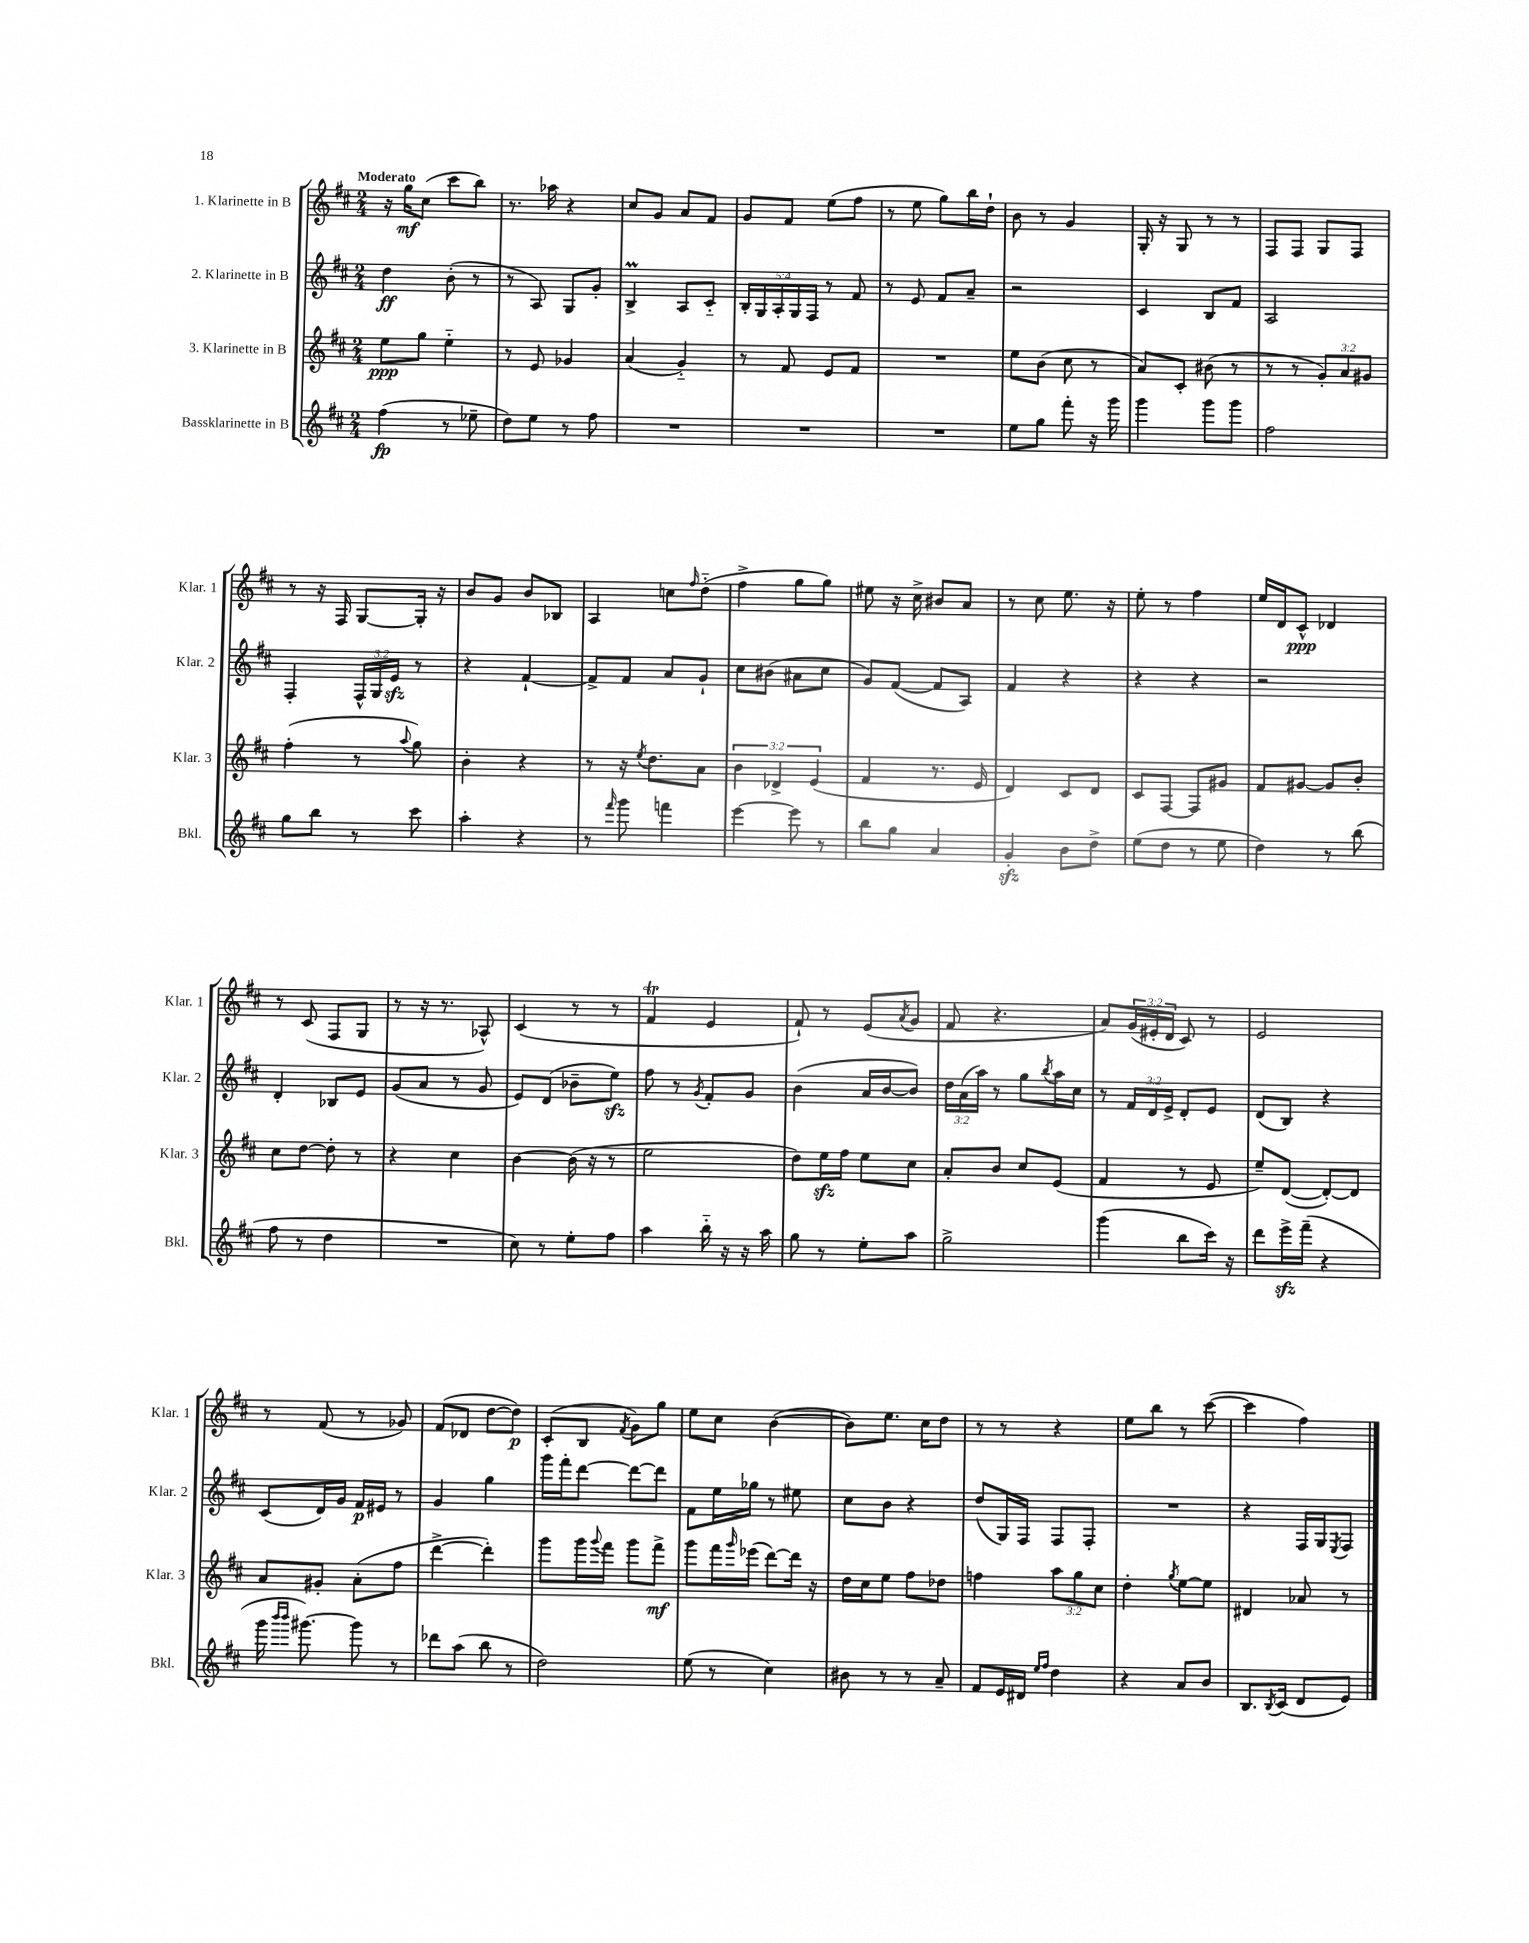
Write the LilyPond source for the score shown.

<<
\new StaffGroup <<
\new Staff = "s0" \with { instrumentName = "1. Klarinette in B" shortInstrumentName = "Klar. 1" } {
    \clef treble \key d \major \numericTimeSignature \time 2/4 \override Staff.TupletNumber.text = #tuplet-number::calc-fraction-text \tempo "Moderato"
    r16 g''16\mf cis''8( cis'''8 b''8) |
    r8. aes''16 r4 |
    cis''8 g'8 a'8 fis'8 |
    g'8 fis'8 e''8( fis''8 |
    r8 e''8 g''8) b''16 d''16-! |
    b'8 r8 g'4 |
    g16-. r16 g8 r8 r8 |
    fis8 fis8 g8 fis8 |
    r8 r16 fis16 g8~ g16-. r16 |
    b'8 g'8 b'8 bes8 |
    a4 c''8 \grace { fis''16 } d''8-_( |
    fis''4-> g''8 g''8) |
    eis''8 r16 cis''16-> bis'8 a'8 |
    r8 cis''8 e''8. r16 |
    e''8-. r8 fis''4 |
    e''16 d'16 cis'8-^\ppp des'4 |
    r8 cis'8( fis8 g8 |
    r8 r16 r8. aes8-^) |
    cis'4( r8 r8 |
    fis'4\trill e'4 |
    fis'8-!) r8 e'8( \acciaccatura { a'8 } g'8 |
    fis'8 r4. |
    a'8) \tuplet 3/2 { g'16( eis'16-. d'16 } cis'8) r8 |
    e'2 |
    r8 fis'8( r8 ges'8) |
    fis'8( des'8 d''8~ d''8\p) |
    cis'8-.( b8 \acciaccatura { fis'8 } g'8) g''8 |
    e''8 cis''8 b'4~( |
    b'8) e''8. cis''16 d''8 |
    r8 r8 r4 |
    e''8 b''8 r8 cis'''8~( |
    cis'''4 fis''4) \bar "|." |
}
\new Staff = "s1" \with { instrumentName = "2. Klarinette in B" shortInstrumentName = "Klar. 2" } {
    \clef treble \key d \major \numericTimeSignature \time 2/4 \override Staff.TupletNumber.text = #tuplet-number::calc-fraction-text
    d''4\ff b'8-.( r8 |
    r8 a8) g8 g'8-. |
    b4->\prall a8 cis'8-_ |
    \tuplet 5/4 { b16-. g16 a16-. g16 fis16 } r8 fis'8 |
    r8 e'8 fis'8 a'8-- |
    r2 |
    cis'4 b8 fis'8 |
    a2 |
    fis4-. \tuplet 3/2 { fis16-^ g16 e'16\sfz } r8 |
    r4 fis'4~-! |
    fis'8-> fis'8 a'8 g'8-! |
    cis''8 bis'8( ais'8 cis''8 |
    g'8) fis'8~( fis'8 a8) |
    fis'4 r4 |
    r4 r4 |
    r2 |
    d'4-. bes8 e'8 |
    g'8( a'8 r8 g'8 |
    e'8) d'8( bes'8-- e''8\sfz) |
    fis''8 r8 \acciaccatura { g'8 } fis'8-. g'8 |
    b'4( a'16 b'16~ b'8) |
    \tuplet 3/2 { d''16 a'16( a''16) } r8 g''8 \acciaccatura { b''8 } a''16 cis''16 |
    r8 \tuplet 3/2 { fis'16 d'16 e'16-> } d'8-. e'8 |
    d'8( b8) r4 |
    cis'8( d'16) g'16 fis'16\p eis'16 r8 |
    g'4 g''4 |
    g'''16 fis'''16-. d'''8~ d'''8~ d'''8 |
    fis'8 e''16 ges''16 r8 eis''8 |
    cis''8 b'8 r4 |
    d''8( g16) fis16 fis8 fis8-. |
    R2 |
    r4 fis16 g16 \acciaccatura { e8 } fis8 \bar "|." |
}
\new Staff = "s2" \with { instrumentName = "3. Klarinette in B" shortInstrumentName = "Klar. 3" } {
    \clef treble \key d \major \numericTimeSignature \time 2/4 \override Staff.TupletNumber.text = #tuplet-number::calc-fraction-text
    e''8\ppp g''8 e''4-_ |
    r8 e'8 ges'4 |
    a'4( g'4-_) |
    r8 fis'8 e'8 fis'8 |
    R2 |
    e''8 b'8( cis''8 r8 |
    a'8) cis'8-. bis'8( r8 |
    r8 r8 \tuplet 3/2 { g'8-.) a'8 gis'8 } |
    fis''4-.( r8 \appoggiatura { a''8 } g''8) |
    b'4-. r4 |
    r8 r16 \acciaccatura { e''8 } d''8. a'8 |
    \tuplet 3/2 { b'4 des'4-> e'4( } |
    fis'4 r8. e'16 |
    d'4) cis'8 d'8 |
    cis'8 fis8~ fis8 gis'8 |
    fis'8 gis'8~ gis'8 b'8-. |
    cis''8 d''8~ d''8-. r8 |
    r4 cis''4 |
    b'4~ b'16( r16 r8 |
    e''2 |
    d''8) e''16\sfz fis''16 e''8 cis''8 |
    a'8-. b'8 cis''8 e'8( |
    fis'4 r8 e'8 |
    e''8--) d'8~( d'8~-.) d'8 |
    a'8 gis'8-. a'8-.( fis''8 |
    d'''4~-> d'''4-.) |
    g'''8 g'''16 \appoggiatura { g'''8 } fis'''16 g'''8 fis'''8->\mf |
    g'''8 fis'''16 \grace { g'''16 } ees'''16( d'''8~) d'''16 r16 |
    d''16 cis''16 e''8 fis''8 des''8 |
    f''4 \tuplet 3/2 { a''8 g''8 cis''8 } |
    d''4-. \acciaccatura { g''8 } e''8~ e''8 |
    dis'4 aes'8 r8 \bar "|." |
}
\new Staff = "s3" \with { instrumentName = "Bassklarinette in B" shortInstrumentName = "Bkl." } {
    \clef treble \key d \major \numericTimeSignature \time 2/4
    fis''4\fp( r8 ees''8-- |
    d''8) e''8 r8 fis''8 |
    R2 |
    R2 |
    R2 |
    e''8 g''8 fis'''8-. r16 g'''16 |
    g'''4 g'''8 g'''8 |
    fis''2 |
    g''8 b''8 r8 cis'''8 |
    a''4-. r4 |
    r8 \grace { fis'''16 } g'''8 f'''4 |
    e'''4~ e'''8 r8 |
    b''8 g''8 a'4 |
    g'4-.\sfz b'8 d''8-> |
    e''8( d''8 r8 e''8 |
    d''4) r8 b''8( |
    fis''8 r8 d''4 |
    R2 |
    cis''8) r8 e''8-. fis''8 |
    a''4 b''16-_ r16 r16 a''16 |
    g''8 r8 e''8-. a''8 |
    g''2-> |
    g'''4( b''8 cis'''16) r16 |
    d'''8 e'''16->\sfz fis'''16--( r4 |
    g'''16 \grace { b'''16 b'''16 } gis'''8.~) gis'''8 r8 |
    des'''8 a''8( b''8 r8 |
    d''2) |
    e''8( r8 cis''4) |
    bis'8 r8 r8 a'8-- |
    fis'8 e'16 dis'16 \grace { e''16 fis''16 } d''4 |
    r4 a'8 b'8 |
    b8. \acciaccatura { b8 } cis'16( d'8 e'8) \bar "|." |
}
>>
>>
\layout { \context { \Score \remove "Bar_number_engraver" } }
